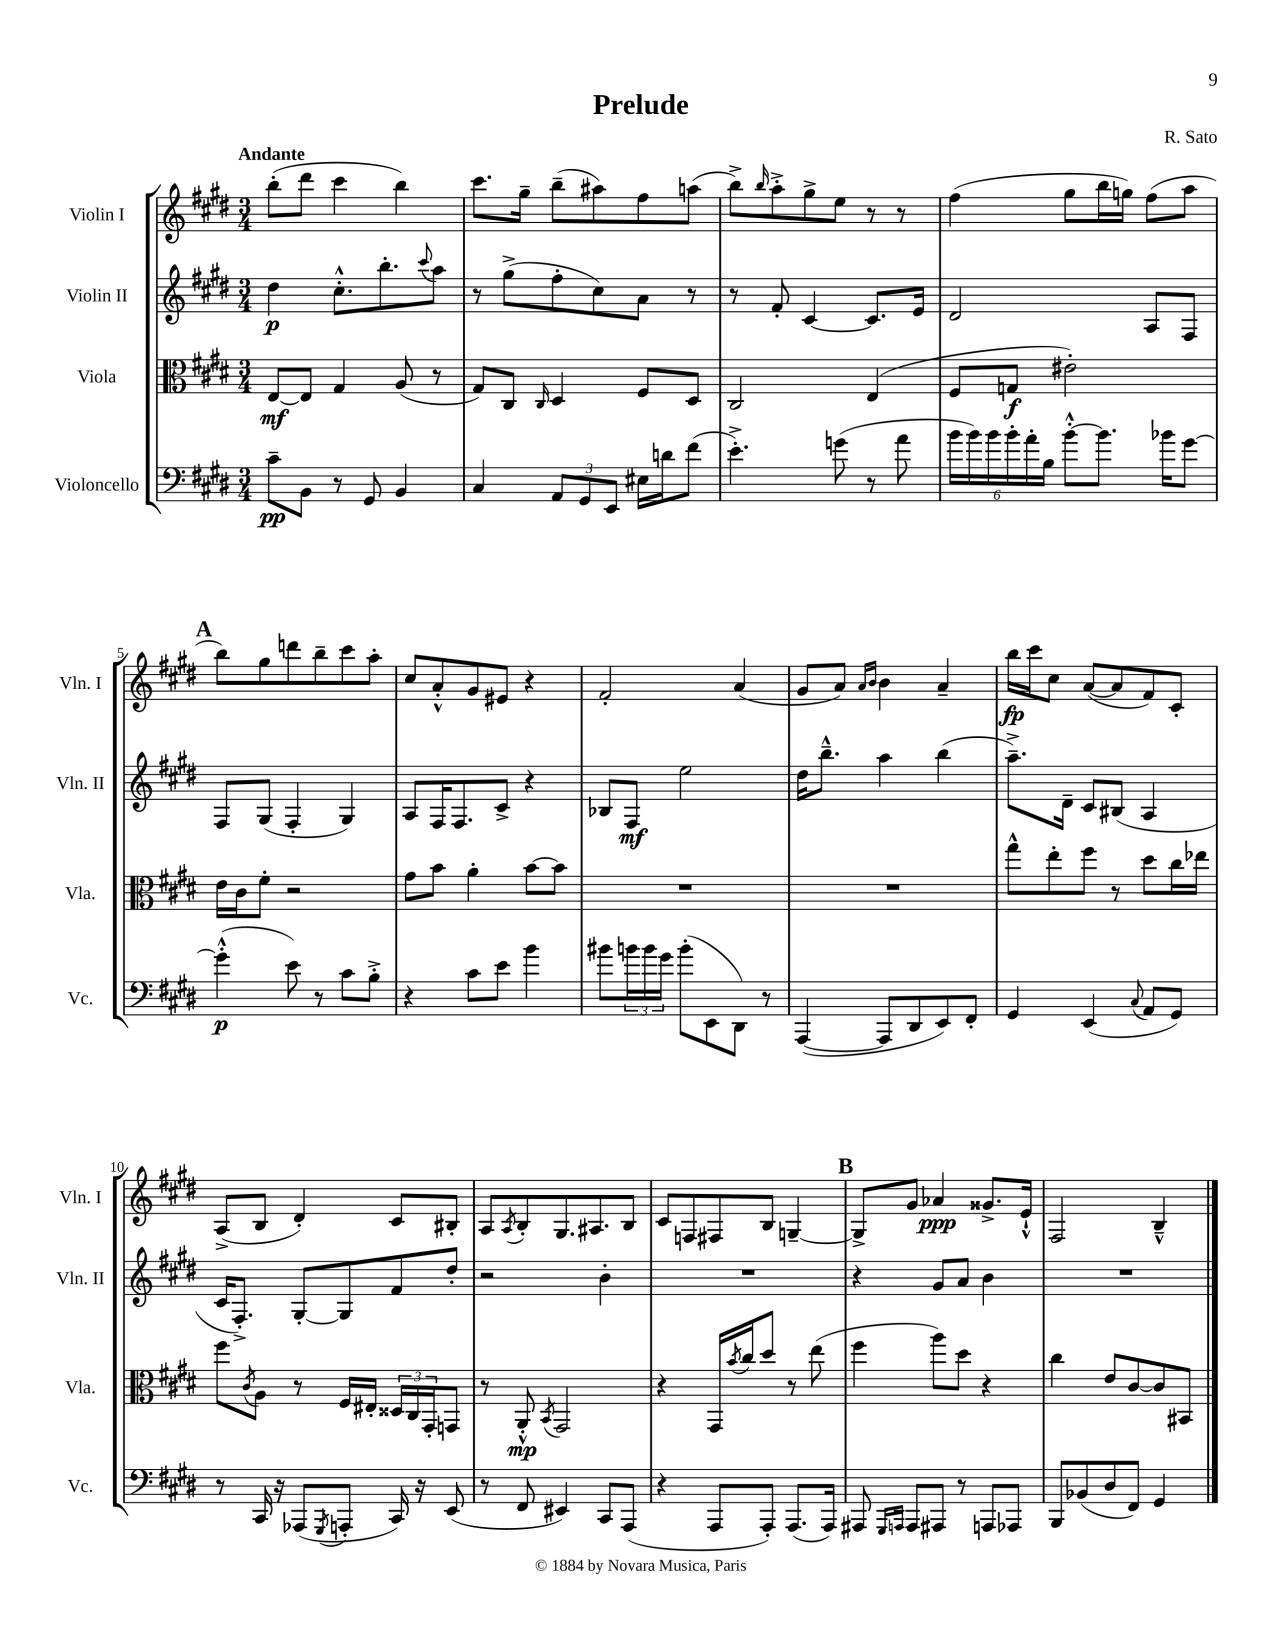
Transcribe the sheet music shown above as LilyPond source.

\header { title = "Prelude" composer = "R. Sato" }
<<
\new StaffGroup <<
\new Staff = "s0" \with { instrumentName = "Violin I" shortInstrumentName = "Vln. I" } {
    \clef treble \key e \major \numericTimeSignature \time 3/4 \tempo "Andante"
    b''8-.( dis'''8 cis'''4 b''4) |
    cis'''8. gis''16-- b''8--( ais''8) fis''8 a''8( |
    b''8->) \grace { b''16 } a''8-.-> gis''8-> e''8 r8 r8 |
    fis''4( gis''8 b''16 g''16) fis''8( a''8 |
    \mark \markup { \bold "A" } b''8) gis''8 d'''8 b''8-- cis'''8 a''8-. |
    cis''8 a'8-.-^ gis'8 eis'8 r4 |
    fis'2-. a'4( |
    gis'8 a'8) \grace { a'16 b'16 } b'4 a'4-- |
    b''16\fp cis'''16 cis''8 a'8~( a'8 fis'8) cis'8-. |
    a8->( b8 dis'4-.) cis'8 bis8-. |
    a8 \acciaccatura { a8 } b8-. gis8. ais8. b8 |
    cis'8 f8 fis8 b8 g4~-- |
    \mark \markup { \bold "B" } g8-> gis'8 aes'4\ppp gisis'8.-> e'16-!-^ |
    fis2 b4---^ \bar "|." |
}
\new Staff = "s1" \with { instrumentName = "Violin II" shortInstrumentName = "Vln. II" } {
    \clef treble \key e \major \numericTimeSignature \time 3/4
    dis''4\p cis''8.-.-^ b''8.-. \appoggiatura { cis'''8 } a''8 |
    r8 gis''8->( fis''8-. cis''8) a'8 r8 |
    r8 fis'8-. cis'4~ cis'8. e'16 |
    dis'2 a8 fis8 |
    \mark \markup { \bold "A" } fis8 gis8( fis4-. gis4) |
    a8 fis16 fis8. cis'8-> r4 |
    bes8 fis8\mf e''2 |
    dis''16 b''8.---^ a''4 b''4( |
    a''8.--->) dis'16-- cis'8 bis8( a4 |
    cis'16 fis8.-.->) gis8~-. gis8 fis'8 dis''8-. |
    r2 b'4-. |
    R2. |
    \mark \markup { \bold "B" } r4 gis'8 a'8 b'4 |
    R2. \bar "|." |
}
\new Staff = "s2" \with { instrumentName = "Viola" shortInstrumentName = "Vla." } {
    \clef alto \key e \major \numericTimeSignature \time 3/4
    e8~\mf e8 gis4 a8( r8 |
    gis8) cis8 \grace { cis16 } dis4 fis8 dis8 |
    cis2 e4( |
    fis8 g8\f eis'2-.) |
    \mark \markup { \bold "A" } e'16 cis'16 fis'8-. r2 |
    gis'8 b'8 a'4-. b'8~ b'8 |
    R2. |
    R2. |
    gis''8-^ e''8-. fis''8 r8 dis''8 cis''16 ees''16 |
    fis''8 \acciaccatura { cis'8 } a8 r8 fis16 eis16-. \tuplet 3/2 { disis16 cis16 gis,16-. } g,8 |
    r8 a,8-.-^\mp \acciaccatura { b,8 } gis,2 |
    r4 gis,16 \acciaccatura { b'8 } cis''16 dis''8 r8 e''8( |
    \mark \markup { \bold "B" } fis''4 a''8) dis''8 r4 |
    cis''4 e'8 cis'8~ cis'8 bis,8 \bar "|." |
}
\new Staff = "s3" \with { instrumentName = "Violoncello" shortInstrumentName = "Vc." } {
    \clef bass \key e \major \numericTimeSignature \time 3/4
    cis'8--\pp b,8 r8 gis,8 b,4 |
    cis4 \tuplet 3/2 { a,8 gis,8 e,8 } eis16 d'16 fis'8( |
    e'4.-.->) g'8( r8 a'8 |
    \tuplet 6/4 { b'16 b'16) b'16 b'16-. a'16-. b16 } b'8~-.-^ b'8. bes'16 gis'8~ |
    \mark \markup { \bold "A" } gis'4-.-^\p( e'8) r8 cis'8 b8-.-> |
    r4 cis'8 e'8 b'4 |
    bis'8 \tuplet 3/2 { b'16 b'16 gis'16 } b'8-.( e,8 dis,8) r8 |
    a,,4~( a,,8 dis,8 e,8) fis,8-. |
    gis,4 e,4( \appoggiatura { cis8 } a,8 gis,8) |
    r8 cis,16 r16 aes,,8( \acciaccatura { gis,,8 } a,,8-. cis,16) r16 e,8( |
    r8 fis,8 eis,4) cis,8 a,,8( |
    r4 a,,8 a,,8-.) a,,8.( a,,16) |
    \mark \markup { \bold "B" } ais,,8 \grace { gis,,16 a,,16 } a,,8 ais,,8 r8 a,,8 aes,,8 |
    b,,8 bes,8( dis8 fis,8) gis,4 \bar "|." |
}
>>
>>
